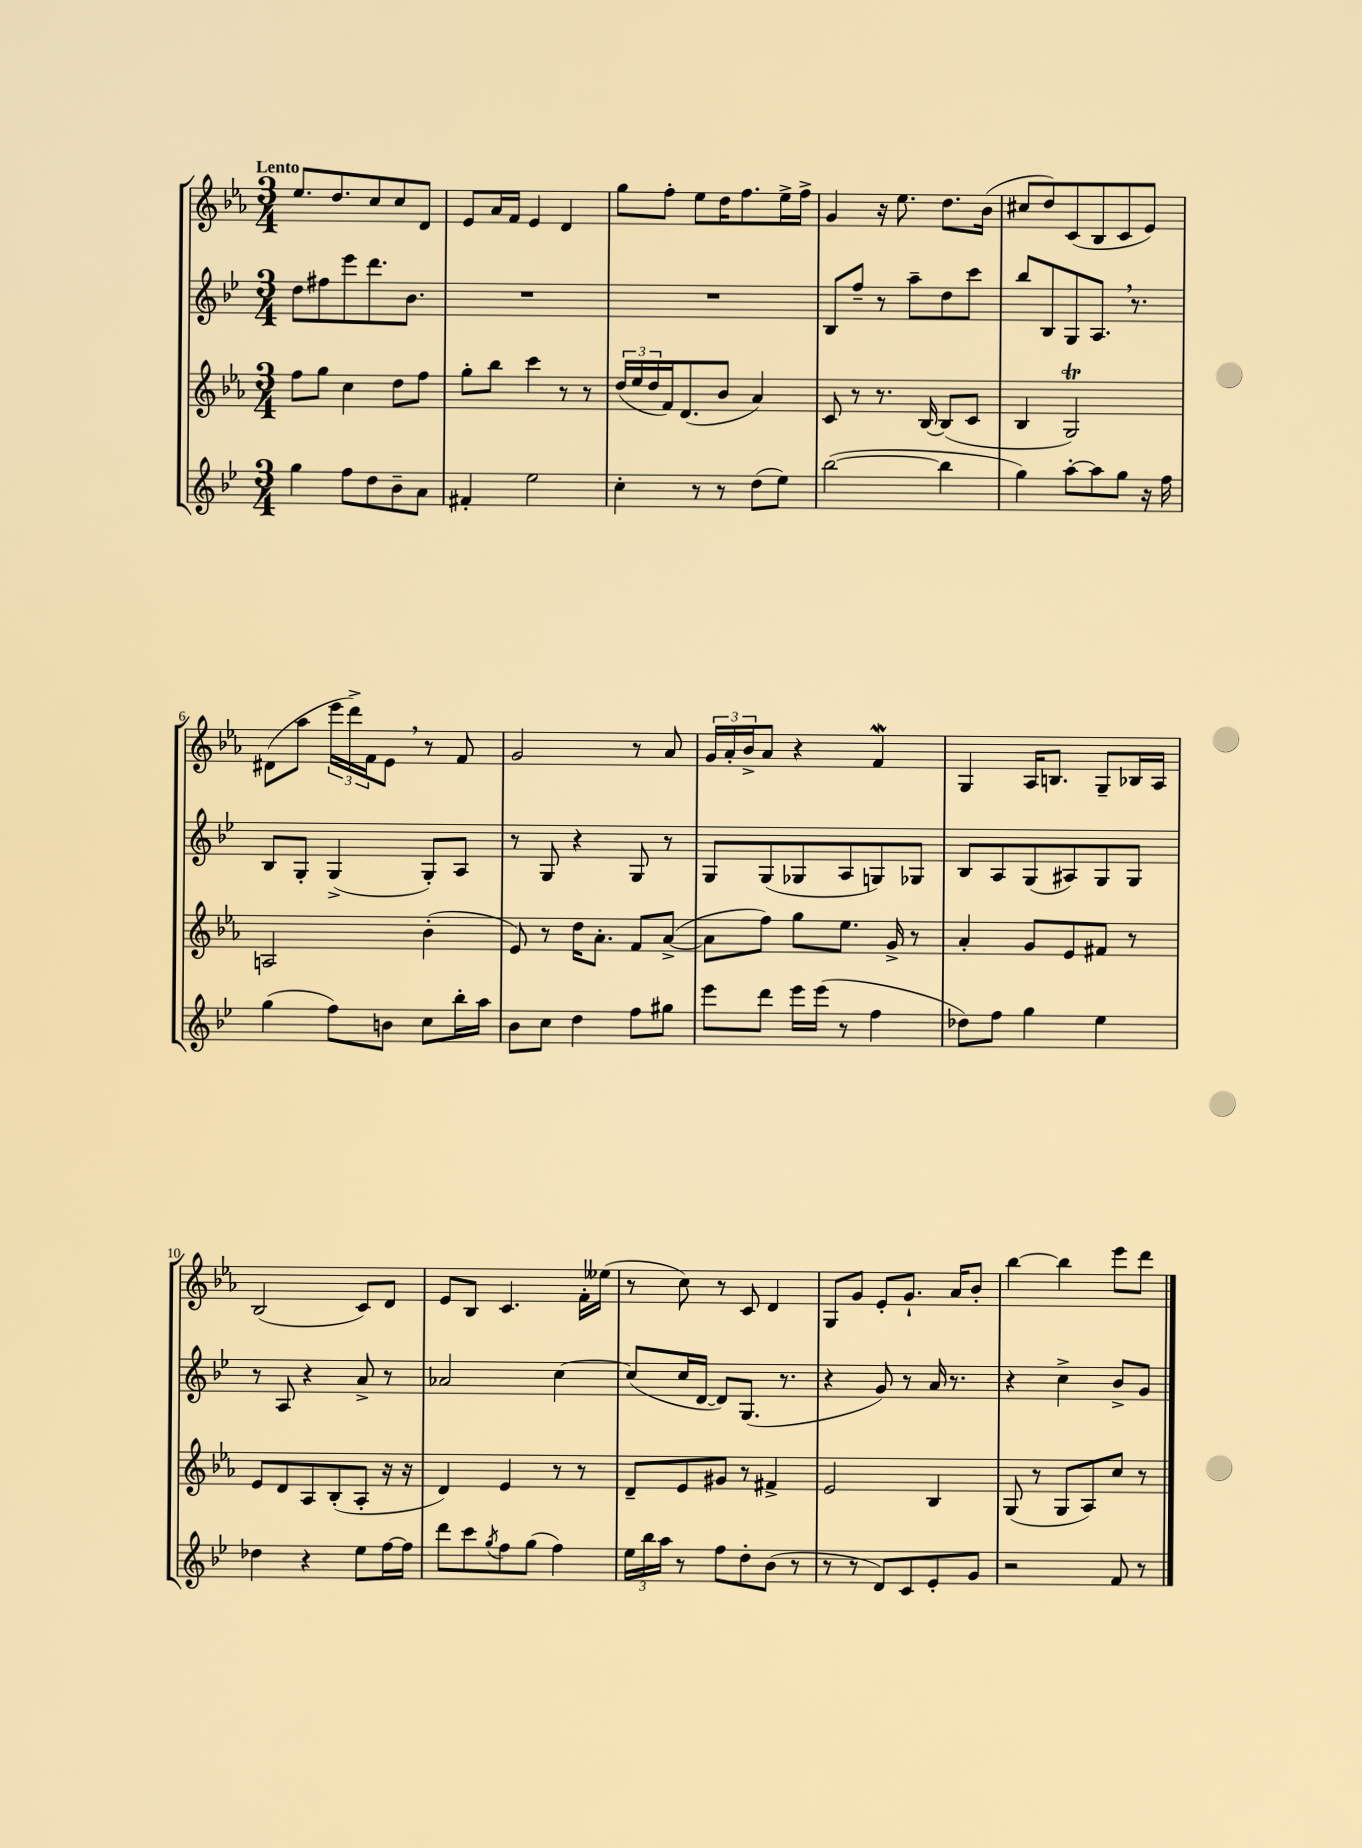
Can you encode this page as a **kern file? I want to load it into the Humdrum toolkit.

**kern	**kern	**kern	**kern
*staff4	*staff3	*staff2	*staff1
*clefG2	*clefG2	*clefG2	*clefG2
*k[b-e-]	*k[b-e-a-]	*k[b-e-]	*k[b-e-a-]
*M3/4	*M3/4	*M3/4	*M3/4
4gg\	8ff\L	8dd\L	8.ee-/L
.	8gg\J	8ff#\	.
.	.	.	8.dd/
8ff\L	4cc\	8eee-\	.
8dd\	.	8.ddd\	8cc/
8b-~\	8dd\L	.	8cc/
.	.	8.b-\J	.
8a\J	8ff\J	.	8d/J
=	=	=	=
4f#'/	8gg'\L	2.r	8e-/L
.	8bb-\J	.	16a-/L
.	.	.	16f/JJ
2ee-\	4ccc\	.	4e-/
.	8r	.	4d/
.	8r	.	.
=	=	=	=
4cc'\	(24dd/LL	2.r	8gg\L
.	24ee-/	.	.
.	24dd/	.	.
.	16f/J)	.	8ff'\J
.	(8.d/	.	.
8r	.	.	8ee-\L
8r	8b-/J	.	16dd\K
.	.	.	8.ff\
(8dd\L	4a-/)	.	.
8ee-\J)	.	.	16ee-^\L
.	.	.	16ff^\JJ
=	=	=	=
([2bb-\	8c/	8B-/L	4g/
.	8r	8ff~/J	.
.	8.r	8r	16r
.	.	.	8.ee-\
.	.	8aa~\L	.
.	[16B-/	.	.
4bb-\]	(8B-/]L	8dd\	8.dd\L
.	8c/J	8ccc\J	.
.	.	.	(16b-\Jk
=	=	=	=
4gg\)	4B-/	8bb-/L	8cc#/L
.	.	8B-/	8dd/)
[8aa'\L	2G/)	8G/	(8c/
8aa\]	.	8.A/J	8B-/
8gg\J	.	.	8c/
.	.	8.r	.
16r	.	.	8e-/J)
16ff\	.	.	.
=	=	=	=
(4gg\	2A/	8B-/L	(8d#\L
.	.	8G'/J	8aa-\J
8ff\L)	.	(4G^/	24eee-\LL
.	.	.	24ddd^\)
.	.	.	24f\J
8b\J	.	.	8e-\J
8cc\L	(4b-'\	8G'/L)	8r
16bb-'\L	.	8A/J	8f/
16aa\JJ	.	.	.
=	=	=	=
8b-\L	8e-/)	8r	2g/
8cc\J	8r	8G/	.
4dd\	16dd\LK	4r	.
.	8.a-'\J	.	.
8ff\L	8f/L	8G/	8r
8gg#\J	([8a-^/J	8r	8a-/
=	=	=	=
8eee-\L	8a-\]L	8G/L	24g/LL
.	.	.	24a-'/
.	.	.	24b-^/J
8ddd\J	8ff\J)	(8G/	8a-/J
16eee-\LL	8gg\L	8G-/	4r
(16eee-\JJ	.	.	.
8r	8.ee-\J	8A/	.
4ff\	.	8G/)	4f/
.	16g^/	.	.
.	8r	8G-/J	.
=	=	=	=
8dd-\L)	4a-'/	8B-/L	4G/
8ff\J	.	8A/	.
4gg\	8g/L	(8G/	16A-/LK
.	.	.	8.B/J
.	8e-/	8A#/)	.
4ee-\	8f#/J	8G/	8G~/L
.	8r	8G/J	16B-/L
.	.	.	16A-/JJ
=	=	=	=
4dd-\	8e-/L	8r	(2B-/
.	8d/	8A/	.
4r	8A-/	4r	.
.	(8B-'/	.	.
8ee-\L	8A-'/J	8a^/	8c/L)
[16ff\L	16r	8r	8d/J
16ff\]JJ	16r	.	.
=	=	=	=
8ddd\L	4d/)	2a-/	8e-/L
8ccc\	.	.	8B-/J
8qgg/	.	.	.
8ff\	4e-/	.	4.c/
(8gg\J	.	.	.
4ff\)	8r	[4cc\	.
.	8r	.	16f'\LL
.	.	.	(16ee--\JJ
=	=	=	=
24ee-\LL	8d~/L	(8cc/]L	8r
24bb-\	.	.	.
24aa\JJ	.	.	.
8r	8e-/	16cc/L	8cc\)
.	.	[16d/JJ	.
8ff\L	8g#/J	8d/]L)	8r
8dd'\	8r	(8.G/J	8c/
(8b-\J	4f#^/	.	4d/
.	.	8.r	.
8r	.	.	.
=	=	=	=
8r	2e-/	4r	8G/L
8r	.	.	8g/J
8d/L)	.	8g/)	8e-'/L
8c/	.	8r	8.g`/J
8e-'/	4B-/	16a/	.
.	.	8.r	16a-/LK
8g/J	.	.	8b-'/J
=	=	=	=
2r	(8G/	4r	[4bb-\
.	8r	.	.
.	8G/L	4cc^\	4bb-\]
.	8A-/)	.	.
8f/	8cc/J	8b-^/L	8eee-\L
8r	8r	8g/J	8ddd\J
==	==	==	==
*-	*-	*-	*-
